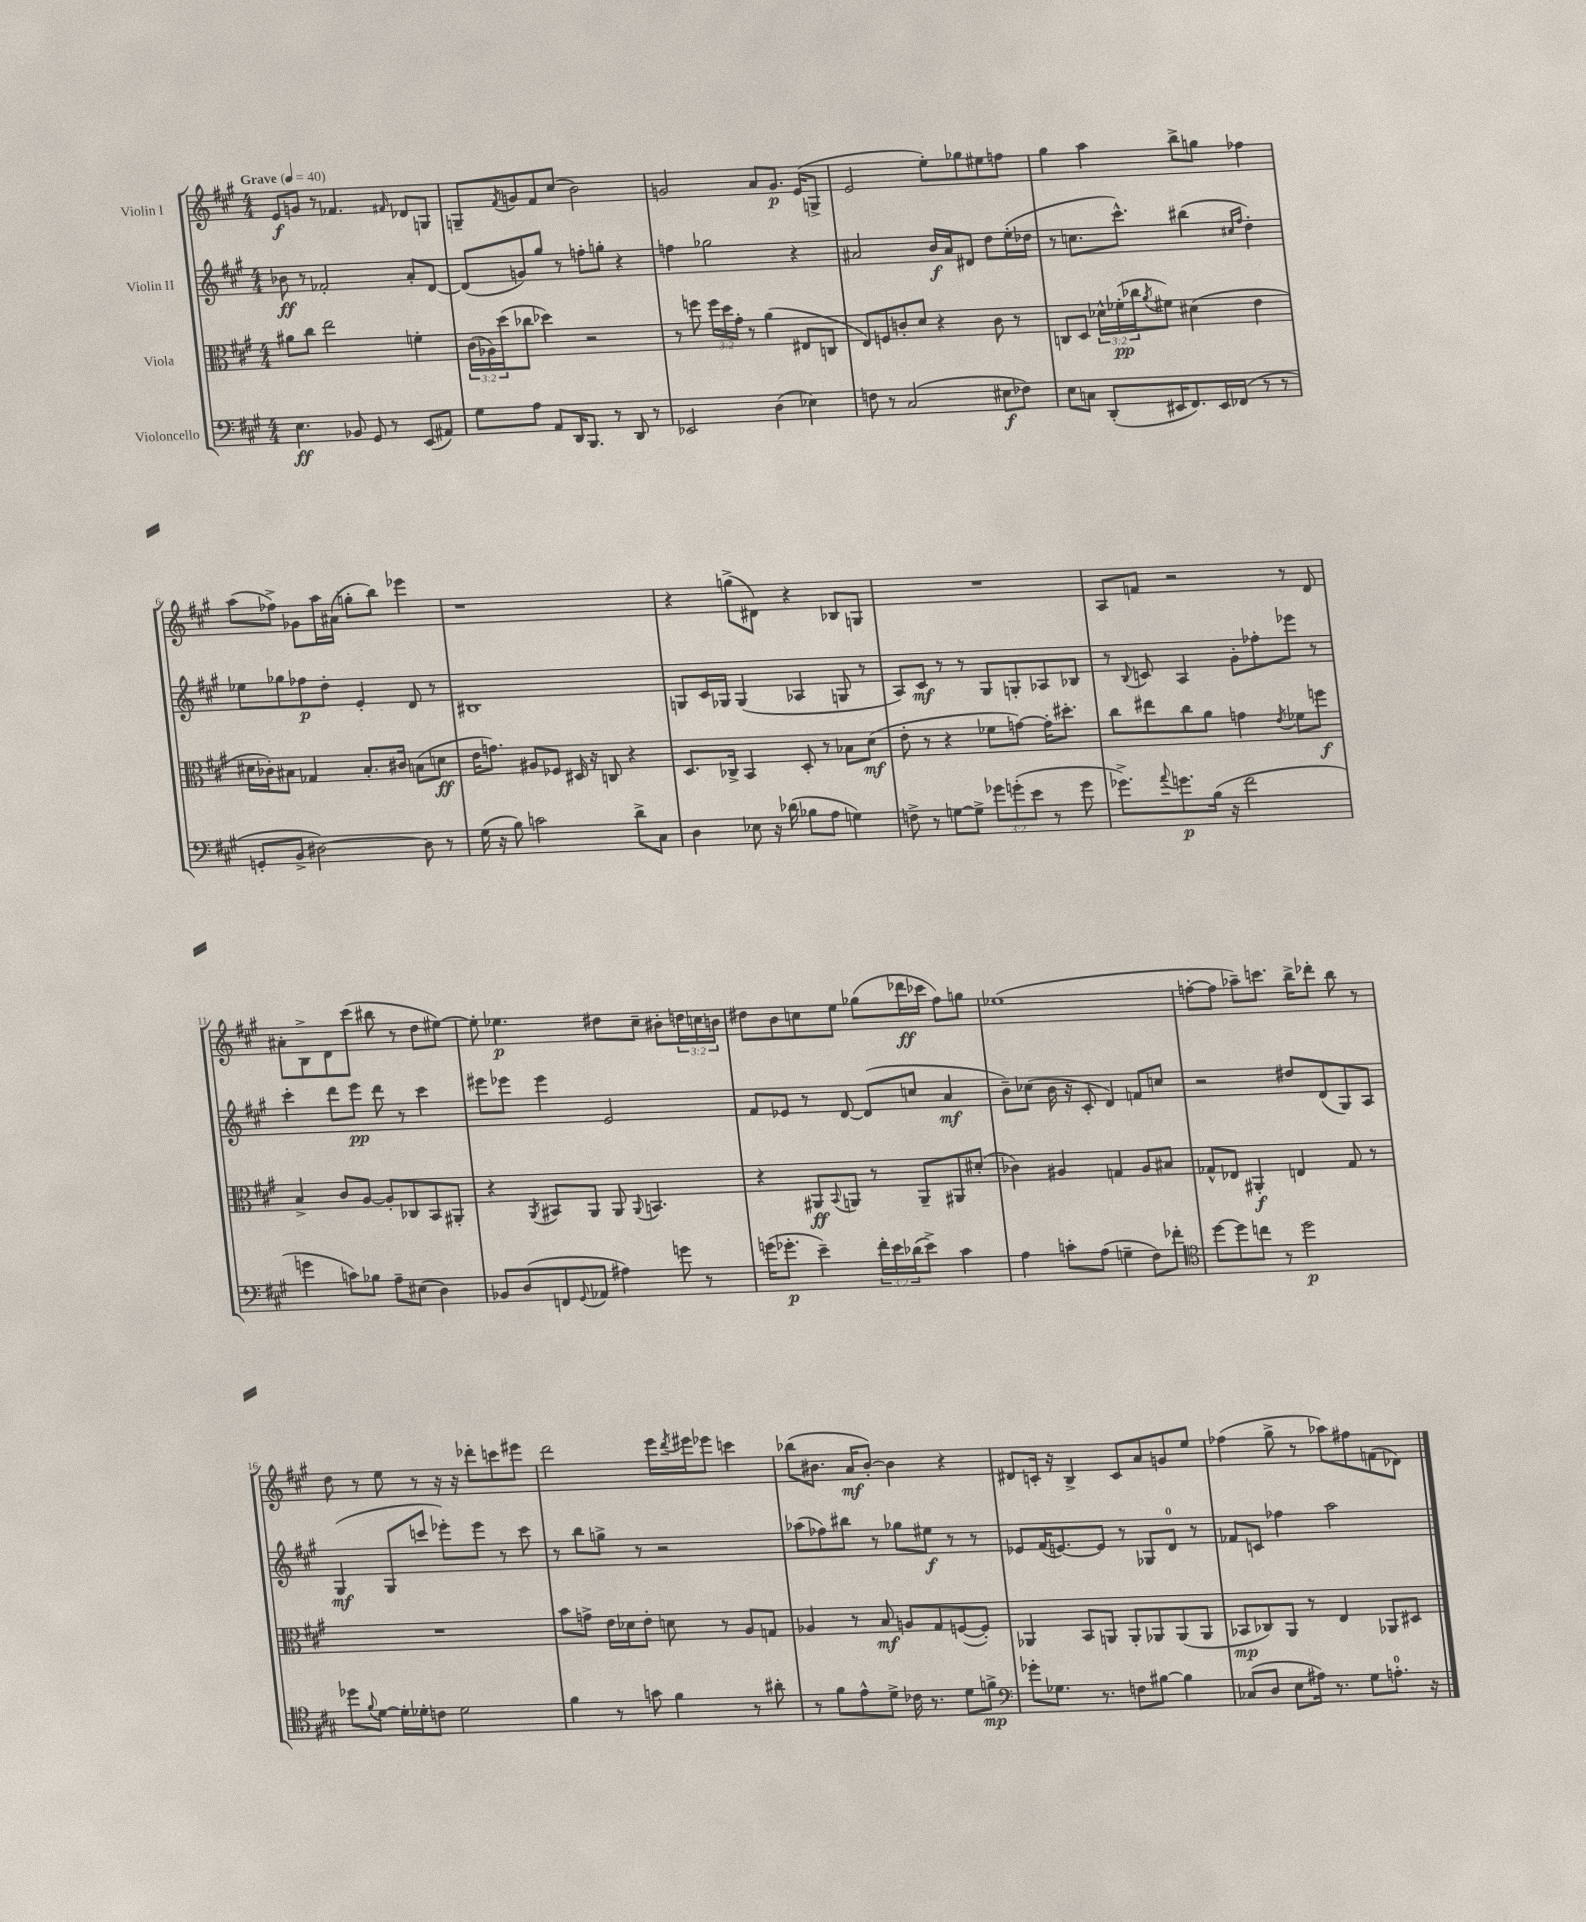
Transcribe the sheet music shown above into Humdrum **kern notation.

**kern	**kern	**kern	**kern
*staff4	*staff3	*staff2	*staff1
*clefF4	*clefC3	*clefG2	*clefG2
*k[f#c#g#]	*k[f#c#g#]	*k[f#c#g#]	*k[f#c#g#]
*M4/4	*M4/4	*M4/4	*M4/4
*MM40	*MM40	*MM40	*MM40
4.E	8a#	8b-	8e
.	8cc#	8r	8g
.	2ee	2f-'	8r
8BB-	.	.	4.f-
8GG#	.	.	.
8r	.	.	.
.	.	.	16qqf#
(8EE	4f'	8a'	8d-
8AA#)	.	[8d	8G
=	=	=	=
8G#	(24c#	(8d]	8G~
.	24A-)	.	.
.	(24dd	.	.
.	.	.	8qf#
8A	8cc-	8g)	8g
8AA	4dd-)	8gg#	8f#
16DD	.	8r	(8cc#
8.BBB	.	.	.
.	2r	8ff'	2b)
8r	.	8gg'	.
8DD	.	4r	.
8r	.	.	.
=	=	=	=
2EE-	8r	4ff	2g
.	8ff	.	.
.	24ff	2gg-	.
.	24dd	.	.
.	24g#'	.	.
.	8r	.	.
(4D	(4a	.	8a
.	.	.	8.g
4E-)	8E#	4r	.
.	.	.	(16e
.	8C	.	8G^
=	=	=	=
8F	8E)	2a#	2e
8r	8F	.	.
(2C#	8c'	.	.
.	8d	.	.
.	4r	16b	8ee')
.	.	16a#	.
.	.	8d#	8gg-
8E#	8c	8dd	8ee#
8F-)	8r	(16ee'	8ff
.	.	16dd-	.
=	=	=	=
8E	8C	8r	4gg#
8C	8D	8.cc	.
(8DD'	24d-^^	.	4aa
.	(24f-'	.	.
.	.	8.ccc#^^)	.
.	24cc-	.	.
.	8qa	.	.
16EE#	8f#)	.	.
8.FF#)	.	.	.
.	(4d#	(4bb#	8bb^
16EE#	.	.	8gg
(16FF-	.	.	.
.	.	16qqcc#	.
.	.	16qqff#	.
8r	4e	4dd')	4ff-
8r	.	.	.
=	=	=	=
8GG'	16d#	8ee-	(8aa
.	16c-')	.	.
8BB^	8B#	8gg-	8ff-^)
[2D#)	4G-	8ff-	8g-
.	.	8dd'	16aa
.	.	.	(16a#
.	8.B#'	4e'	8gg'
.	.	.	8bb)
.	16c#	.	.
8D#]	(8B	8d	4eee-
8r	8d	8r	.
=	=	=	=
(16G#	16e	1B#	1r
16r	8.g)	.	.
8B)	.	.	.
2c	8A#	.	.
.	8F-	.	.
.	16D#	.	.
.	16r	.	.
.	8C	.	.
8d^	4r	.	.
8C#	.	.	.
=	=	=	=
4D	8.D	8G	4r
.	.	16c#	.
.	16C-^	16G-	.
8E-	4BB	(4G-	(8gg^
16r	.	.	8d#)
(16d-	.	.	.
8B-	8D'	4A-	4r
8A	8r	.	.
4G)	8B-	8G	8B-
.	(8d	8r	8G
=	=	=	=
8F^	8e'	8A)	1r
8r	8r	8c#	.
[8G	4r	8r	.
8G^]	.	8r	.
12g-	8f-	8G#	.
(12g'	.	.	.
.	[8g)	8G'	.
12e	.	.	.
8r	16g']	8A-	.
.	8.dd#'	.	.
8g	.	8B-	.
=	=	=	=
8.g-^)	8cc#	8r	8A
.	.	8qqB	.
.	8ee#	8c	8f
8qqa	.	.	.
8.g	.	.	.
.	8cc#	4A	2r
(16B	8a	.	.
16r	.	.	.
2f#	4g	8g#'	.
.	.	8ff-'	.
.	8qe	.	.
.	8f-	8eee-	8r
.	8ff	8r	8d
=	=	=	=
4g	4B^	4ccc#'	8a#'
.	.	.	8B^
8c)	8c#	8ddd	8d
8B-	[8A	8eee	(8ccc#
8A~	8A']	8ddd	8bb#
(8E#	8C-	8r	8r
4D)	8BB	4ccc#	8dd
.	8AA#'	.	[8ee#)
=	=	=	=
8BB-	4r	8eee#	8ee#']
(8D	.	8eee-	4.ee-
.	8qAA	.	.
8FF	8BB#	4eee-	.
8qqGG#	.	.	.
8AA-	8AA	.	.
4A#)	8AA	2e	8dd#
.	8qqAA	.	.
.	4.BB	.	8cc#~
8g	.	.	8b#'
8r	.	.	24dd
.	.	.	24cc
.	.	.	24b
=	=	=	=
(16g	4r	8f#	8dd#
8.g-'	.	.	.
.	.	8e-	8b
4e~)	8AA#	8r	8cc
.	8qqBB	.	.
.	8AA	[8d	8ee
24f#'	8r	(8d]	(8gg-
24e	.	.	.
(24d-	.	.	.
8e^)	8AA~	8cc	16ddd-
.	.	.	16ccc-
4c#	8AA#	4a	8ff#)
.	(8d#'	.	8gg
=	=	=	=
4A	4c-)	8b~)	(1ee-
.	.	(8cc-	.
8c'	4A#	16b	.
.	.	16r	.
(8A	.	8c#'	.
4G~	4G	4d)	.
8F#)	8A#	8f	.
8f-'	8B#	8cc	.
=	=	=	=
*clefC4	*	*	*
[8dd	8G-^^	2r	[8ff'
8dd]	8E-	.	8ff]
8cc	4AA#'	.	8aa-~)
8r	.	.	8.ccc
2dd	4E	8dd#	.
.	.	.	16bb^
.	.	(8d	8ddd-'
.	8G-	8G#)	8bb
.	8r	8A	8r
=	=	=	=
8dd-	1r	(4G#	8dd
8qqf#	.	.	.
[8d	.	.	8r
16d']	.	8G#	8ee
16d-'	.	.	.
8c	.	8ccc	8r
2d-	.	8eee-')	16r
.	.	.	16r
.	.	8eee-	8ddd-'
.	.	8r	8ccc
.	.	8ccc	8eee#
=	=	=	=
4f#	8b	8r	2ddd
.	8g^	8bb	.
8r	16e	8gg^	.
.	16d-	.	.
8g	8e'	8r	.
4f#	8d	2r	16eee
.	.	.	8qddd
.	.	.	16eee#
.	8r	.	8eee-
8r	8A	.	4ccc
8a#'	8G	.	.
=	=	=	=
8r	4A-	(8aa-	(8bb-
8f#	.	8ff-)	8.b#
8e^^	8r	8bb#	.
.	.	.	16a
8d^	8B	8r	[8b#')
16c-	8A	8gg-	4b#]
8.r	.	.	.
.	8G#	8ee#	.
8d	([8F	8r	4r
8f^	8F'])	8r	.
=	=	=	=
*clefF4	*	*	*
8g-'	4AA-	8e-	8d#
8.G-	.	(16f#	16c'
.	.	[8.e)	16r
.	8BB	.	4B^
8.r	.	.	.
.	8AA	8e]	.
8F	8AA'	8r	8c
[8B#	8AA-	8G-	8a
4B#]	(8AA-	8d	8g
.	8AA-	8r	8ee
=	=	=	=
(8C-	8BB-	8f-	(4ff-
8D	8C-)	8c	.
8E	8AA	4ff-	8gg#^
16A#)	8r	.	8r
8.r	.	.	.
.	4E	2aa	8aa-)
8G#	.	.	8ff#
8.A'	8AA-	.	(8f
.	8D#	.	8d-)
16r	.	.	.
==	==	==	==
*-	*-	*-	*-
